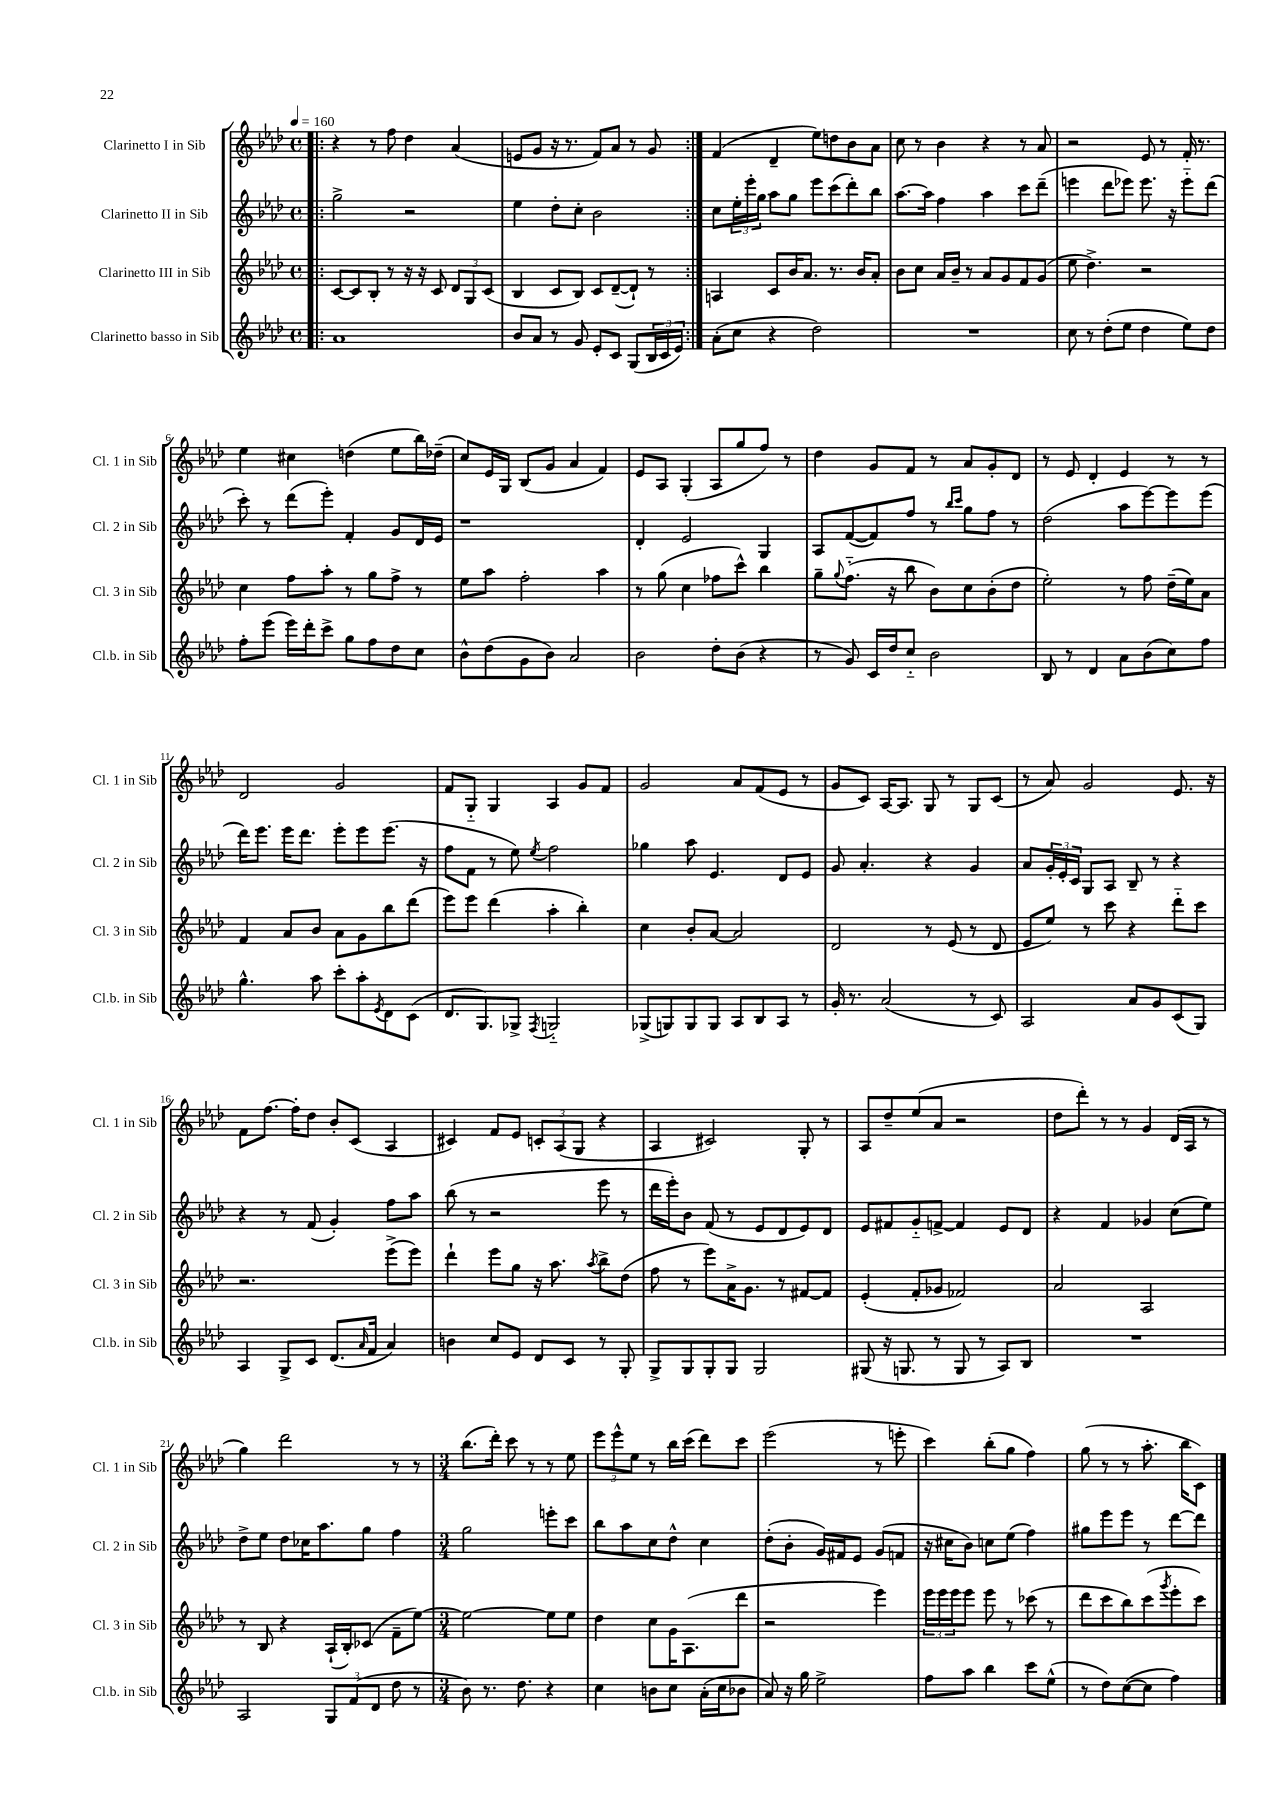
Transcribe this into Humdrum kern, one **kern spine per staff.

**kern	**kern	**kern	**kern
*staff4	*staff3	*staff2	*staff1
*clefG2	*clefG2	*clefG2	*clefG2
*k[b-e-a-d-]	*k[b-e-a-d-]	*k[b-e-a-d-]	*k[b-e-a-d-]
*M4/4	*M4/4	*M4/4	*M4/4
*met(c)	*met(c)	*met(c)	*met(c)
*MM160	*MM160	*MM160	*MM160
=!|:	=!|:	=!|:	=!|:
1a-	[8c	2gg^	4r
.	8c]	.	.
.	8B-'	.	8r
.	8r	.	8ff
.	16r	2r	4dd-
.	16r	.	.
.	8c	.	.
.	12d-	.	(4a-
.	12G	.	.
.	(12c	.	.
=	=	=	=
8b-	4B-	4ee-	8e
8a-	.	.	8g
8r	8c	8dd-'	16r
.	.	.	8.r
8g	8B-)	8cc'	.
8e-'	8c	2b-	8f)
8c	([8d-~	.	8a-
(8G	8d-`])	.	8r
24B-	8r	.	8g
24c	.	.	.
24e-)	.	.	.
=:|!	=:|!	=:|!	=:|!
(8a-'	4A	8cc	(4f
8cc	.	24ee-'	.
.	.	24eee-'	.
.	.	24gg	.
4r	8c	8aa-	4d-~
.	16b-	8gg	.
.	8.a-	.	.
2dd-)	.	8eee-	8ee-)
.	8.r	(8ccc	8dd
.	.	8ddd-')	8b-
.	16b-	.	.
.	8a-'	8bb-	8a-
=	=	=	=
1r	8b-	[8.aa-	8cc
.	8cc	.	8r
.	.	16aa-]	.
.	16a-	4ff	4b-
.	16b-~	.	.
.	8r	.	.
.	8a-	4aa-	4r
.	8g	.	.
.	8f	8ccc	8r
.	(8g	(8ddd-~	8a-
=	=	=	=
8cc	8ee-	4eee	2r
8r	4.dd-^)	.	.
(8dd-'	.	8ddd-	.
8ee-	.	8eee-)	.
4dd-	2r	8.eee-	8e-
.	.	.	8r
.	.	16r	.
8ee-)	.	8eee-'~	16f'
.	.	.	8.r
8dd-	.	(8ddd-	.
=	=	=	=
8ff'	4cc	8ccc')	4ee-
(8eee-	.	8r	.
16eee-)	8ff	(8ddd-	4cc#
16ddd-'	.	.	.
8ccc^	8aa-'	8eee-')	.
8gg	8r	4f'	(4dd
8ff	8gg	.	.
8dd-	8ff^	8g	8ee-
8cc	8r	16d-	16bb-)
.	.	16e-	(16dd-~
=	=	=	=
8b-^^	8ee-	1r	8cc)
(8dd-	8aa-	.	16e-
.	.	.	16G
8g	2ff'	.	(8B-
8b-)	.	.	8g
2a-	.	.	4a-
.	4aa-	.	4f)
=	=	=	=
2b-	8r	4d-'	8e-
.	(8gg	.	8A-
.	4cc	2e-	(4G'
8dd-'	8ff-	.	8A-
(8b-	8ccc^^)	.	8gg
4r	4bb-	4G	8ff)
.	.	.	8r
=	=	=	=
8r	8gg~	8A-	4dd-
.	8qqgg	.	.
8g)	(8.ff'~	([8f	.
16c	.	8f])	8g
16dd-	16r	.	.
8cc'~	8bb-	8ff	8f
2b-	8b-)	8r	8r
.	.	16qqbb-	.
.	.	16qqccc	.
.	8cc	8gg	8a-
.	(8b-'	8ff	8g'
.	8dd-	8r	8d-
=	=	=	=
8B-	2ee-')	(2dd-	8r
8r	.	.	8e-
4d-	.	.	4d-'
8a-	8r	8aa-	4e-
(8b-	8ff	[8eee-)	.
8cc)	(16dd-~	8eee-]	8r
.	16ee-)	.	.
8ff	8a-	(8eee-	8r
=	=	=	=
4.gg^^	4f	16ddd-)	2d-
.	.	8.eee-	.
.	8a-	16eee-	.
.	.	8.ddd-	.
8aa-	8b-	.	.
8ccc'	8a-	8eee-'	2g
8aa-'	8g	8eee-	.
8qe-	.	.	.
8d-	8bb-	(8.eee-	.
(8c	(8ddd-	.	.
.	.	16r	.
=	=	=	=
8.d-	8eee-)	8ff	8f
.	8eee-	8f	8G'~
8.G)	.	.	.
.	(4ddd-	8r	4G
8G-^	.	8ee-)	.
8qF	.	8qee-	.
2G'~	4aa-'	2ff	4A-
.	4bb-')	.	8g
.	.	.	8f
=	=	=	=
(8G-^	4cc	4gg-	2g
8G)	.	.	.
8G	8b-'	8aa-	.
8G	[8a-	4.e-	.
8A-	2a-]	.	8a-
8B-	.	.	(8f
8A-	.	8d-	8e-
8r	.	8e-	8r
=	=	=	=
16g'	2d-	8g	8g
8.r	.	.	.
.	.	4.a-'	8c)
(2a-	.	.	[16A-
.	.	.	8.A-]
.	8r	4r	8G
.	(8e-	.	8r
8r	8r	4g	8G
8c)	8d-	.	(8c
=	=	=	=
2A-	8e-	8a-	8r
.	8ee-)	24g'	8a-)
.	.	24e-'	.
.	.	24c	.
.	8r	8G	2g
.	8ccc	8A-	.
8a-	4r	8B-~	.
8g	.	8r	.
(8c	8ddd-'~	4r	8.e-
8G)	8ccc	.	.
.	.	.	16r
=	=	=	=
4A-	2.r	4r	8f
.	.	.	[8.ff
8G^	.	8r	.
.	.	.	16ff']
8c	.	(8f	8dd-
(8.d-	.	4g')	8b-'
.	.	.	(8c
16qqa-	.	.	.
16f	.	.	.
4a-)	(8eee-^	8ff	4A-
.	8eee-)	8aa-	.
=	=	=	=
4b	4ddd-`	(8bb-	4c#)
.	.	8r	.
8cc	8eee-	2r	8f
8e-	8gg	.	8e-
8d-	16r	.	12c'
.	8.aa-	.	.
.	.	.	(12A-
8c	.	.	.
.	.	.	12G
.	8qaa-	.	.
8r	8bb-^	8eee-	4r
8G'	(8dd-	8r	.
=	=	=	=
8G^	8ff	16ddd-	4A-
.	.	16eee-')	.
8G	8r	8b-	.
8G'	8eee-)	(8f	2c#)
8G	16a-^	8r	.
.	8.g	.	.
2G	.	8e-	.
.	8r	8d-	.
.	[8f#	8e-)	8G'
.	8f#]	8d-	8r
=	=	=	=
(8G#	(4e-'	8e-	8A-
16r	.	8f#	8dd-~
8.G	.	.	.
.	8f'	8g'~	(8ee-
8r	8g-	[8f^	8a-
8G	2f-)	4f]	2r
8r	.	.	.
8A-)	.	8e-	.
8B-	.	8d-	.
=	=	=	=
1r	2a-	4r	8dd-
.	.	.	8ddd-')
.	.	4f	8r
.	.	.	8r
.	2A-	4g-	4g
.	.	(8cc	(16d-
.	.	.	16A-
.	.	8ee-)	8r
=	=	=	=
2A-	8r	8dd-^	4gg)
.	8B-	8ee-	.
.	4r	8dd-	2ddd-
.	.	16cc-	.
.	.	8.aa-	.
12G	(16A-`	.	.
.	16B-')	.	.
(12f	.	.	.
.	(8c-	8gg	.
12d-	.	.	.
8dd-	8f~	4ff	8r
8r	[8ee-)	.	8r
=	=	=	=
*M3/4	*M3/4	*M3/4	*M3/4
8b-)	2ee-_	2gg	(8.bb-
8.r	.	.	.
.	.	.	16ddd-')
.	.	.	8ccc
8.dd-	.	.	.
.	.	.	8r
4r	8ee-]	8eee'	8r
.	8ee-	8ccc	8ee-
=	=	=	=
4cc	4dd-	8bb-	12eee-
.	.	.	12eee-^^
.	.	8aa-	.
.	.	.	12ee-
8b	8cc	8cc	8r
8cc	16g	8dd-^^	16bb-
.	(8.A-	.	(16ccc
(16a-'	.	4cc	8ddd-)
16cc	.	.	.
8b-	8ddd-	.	8ccc
=	=	=	=
8a-)	2r	(8dd-'	(2eee-
16r	.	8b-'	.
16gg	.	.	.
2ee-^	.	16g)	.
.	.	16f#	.
.	.	8e-	.
.	4eee-)	(8g	8r
.	.	8f	8eee'
=	=	=	=
8ff	24eee-	16r	4ccc)
.	24eee-	.	.
.	.	16cc#	.
.	24eee-	.	.
8aa-	8eee-	8b-)	.
4bb-	8eee-	8cc	(8bb-'
.	8r	(8ee-	8gg
8ccc	(8ccc-	4ff)	4ff)
(8ee-^^	8r	.	.
=	=	=	=
8r	8ddd-	8gg#	(8gg
8dd-)	8ccc	8eee-	8r
([8cc	8bb-)	8eee-	8r
8cc]	(8ccc	8r	8.aa-'
.	8qggg	.	.
4ff)	8eee-'	[8ddd-	.
.	.	.	16bb-
.	8ccc)	8ddd-]	8c)
==	==	==	==
*-	*-	*-	*-
